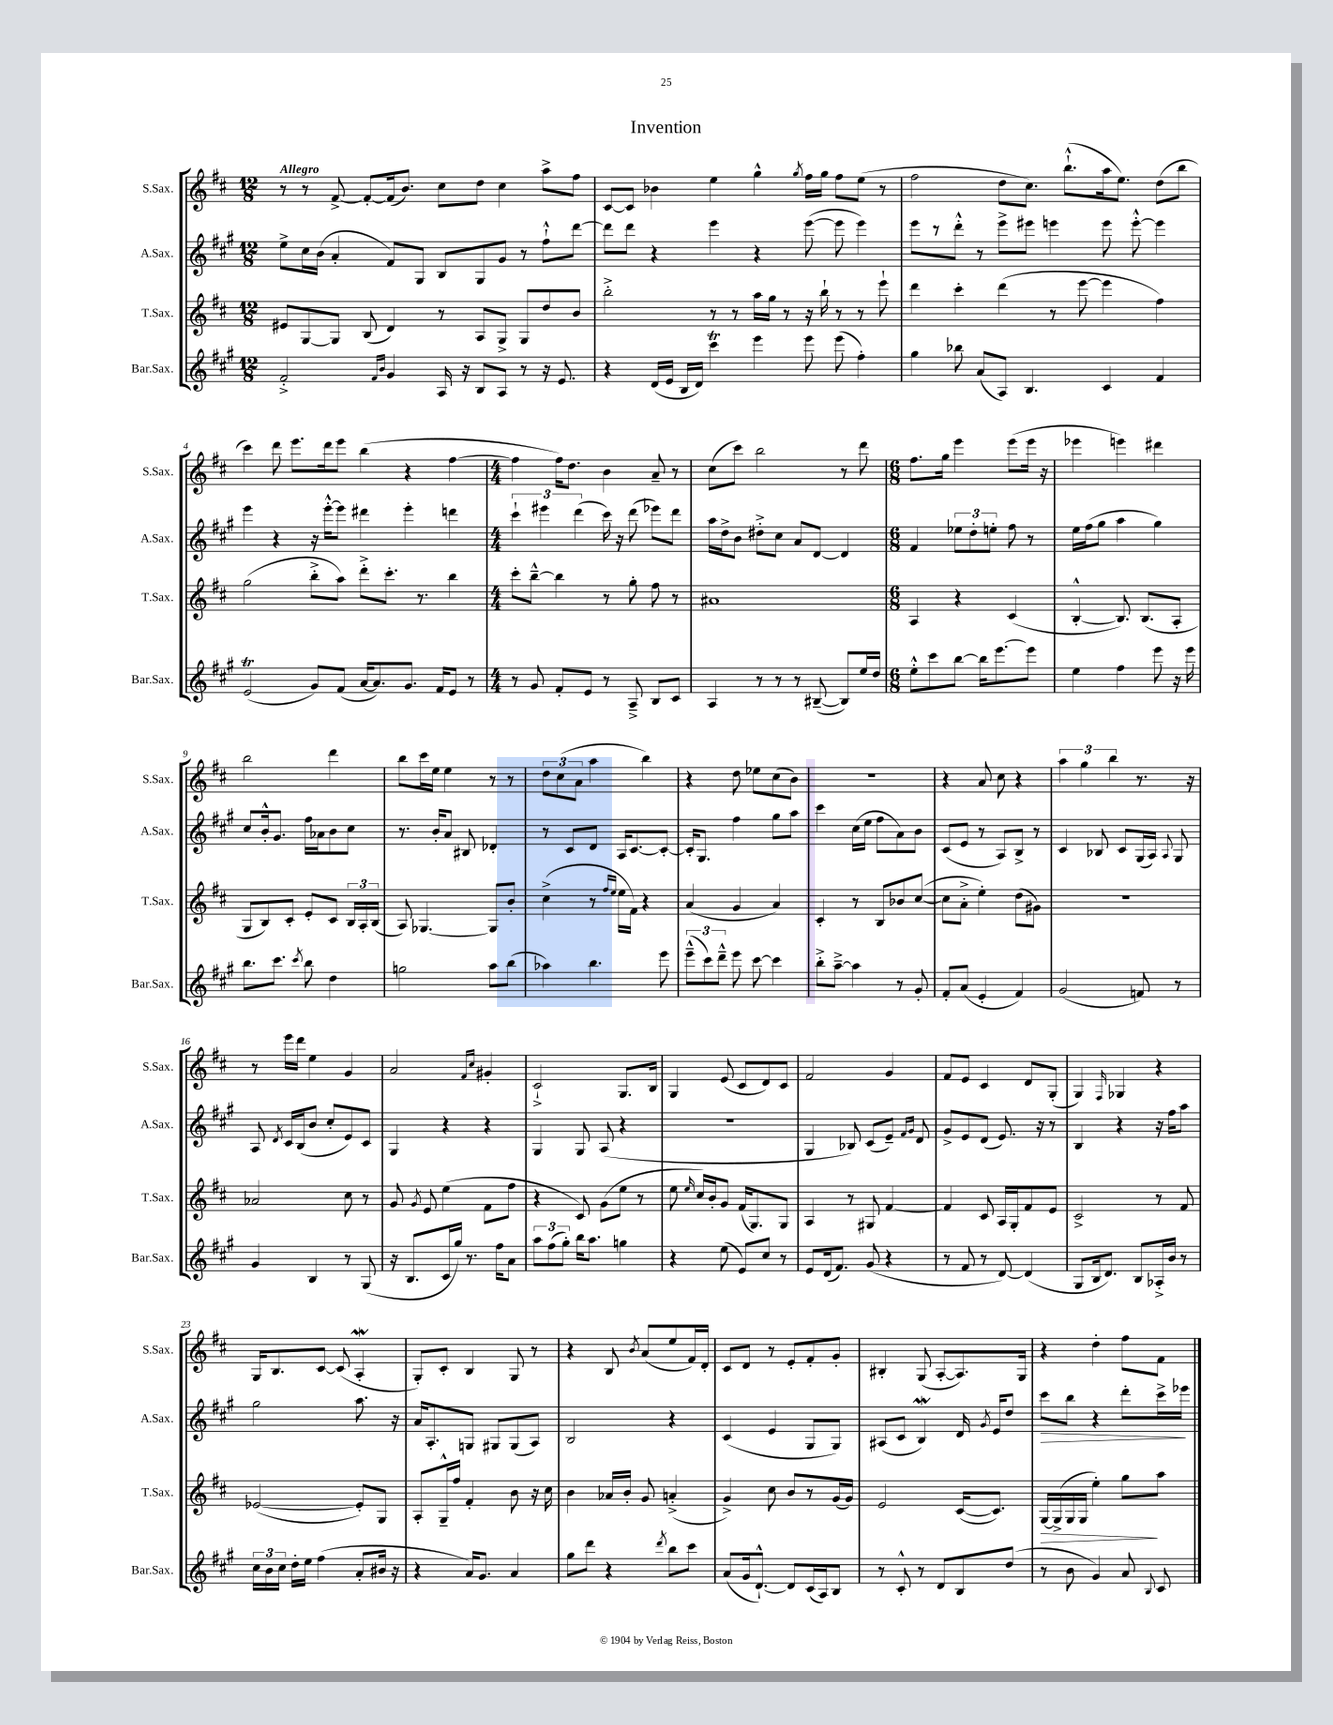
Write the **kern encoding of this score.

**kern	**kern	**kern	**kern
*staff4	*staff3	*staff2	*staff1
*clefG2	*clefG2	*clefG2	*clefG2
*k[f#c#g#]	*k[f#c#]	*k[f#c#g#]	*k[f#c#]
*M12/8	*M12/8	*M12/8	*M12/8
2f#'^	8e#	8ee^	8r
.	[8G	16cc#	8r
.	.	(16b	.
.	8G]	4a'	[8f#^
.	(8B	.	8f#'_
16qqf#	.	.	.
16qqb	.	.	.
4g#	4d)	8f#)	(16f#]
.	.	.	8.b)
.	.	8G#	.
16A	8r	8B	8cc#
16r	.	.	.
8B	8A	8G#	8dd
8A	8G^	8g#	4cc#
8r	8G	8r	.
16r	8dd	8ff#`^^	8aa^
8.e	.	.	.
.	8b	[8ddd	8ff#
=	=	=	=
4r	2bb'^	8ddd]	[8c#
.	.	8ddd	8c#]
(16d	.	4r	4b-
16e	.	.	.
16B	.	.	.
16d)	.	.	.
4ccc#	8r	4eee	4ee
.	8r	.	.
4eee	16aa	4r	4gg^^
.	16gg	.	.
.	8r	.	.
.	.	.	8qgg
8eee	16r	([8eee	16ff#
.	16bb`	.	16gg
(8eee	8r	8eee]	8ff#
4ff#')	8r	4eee)	(8ee
.	8eee`	.	8r
=	=	=	=
4gg#	4ddd	8eee	2ff#
.	.	8r	.
8bb-	4ccc#'	8ddd'^^	.
(8a	.	8r	.
8A)	(4ddd	8eee^	8dd
4.B	.	8eee#	8.cc#)
.	8r	4eee	.
.	.	.	(8.bb`^^
.	[8eee	.	.
4c#	4eee]	8eee	16aa
.	.	.	8.ee)
.	.	[8eee'^^	.
4f#	4ff#)	4eee]	(8dd
.	.	.	8bb
=	=	=	=
(2e	(2gg	4eee	4ccc#)
.	.	4r	8ddd
.	.	.	8.eee
8g#)	8bb'^	16r	.
.	.	[16eee'^^	16ddd
(8f#	8aa)	8eee]	8eee
[16a	8ddd'^	4ddd#	(4bb
8.a])	.	.	.
.	8.ccc#'	.	.
8.g#	.	4eee'	4r
.	8.r	.	.
16f#	.	.	.
8e	4bb	4ddd	[4ff#
8r	.	.	.
=	=	=	=
*M4/4	*M4/4	*M4/4	*M4/4
8r	8ccc#'	6ccc#`	4ff#]
8g#	[8bb~^^	.	.
.	.	6eee#	.
8f#'	4bb]	.	16ff#)
.	.	.	8.dd
.	.	(6ddd	.
8e	.	.	.
8r	8r	16ccc#)	4b
.	.	16r	.
8A~^	8gg'	(8ddd	.
8B	8ff#	8eee-)	8a~
8c#	8r	8ddd	8r
=	=	=	=
4A	1a#	16aa	(8cc#
.	.	16dd^	.
.	.	8b	8ccc#)
8r	.	8dd#'^	2bb
8r	.	8cc#	.
8r	.	8a	.
([8B#~	.	[8d	.
8B#])	.	4d]	8r
16ee	.	.	8ddd
16dd	.	.	.
=	=	=	=
*M6/8	*M6/8	*M6/8	*M6/8
8ee'^^	4A	4f#	8.ff#
8ccc#	.	.	.
.	.	.	16gg
[8bb	4r	12ee-	4eee
.	.	12dd'	.
16bb]	.	.	.
.	.	12ee'	.
[8.eee	.	.	.
.	(4c#	8ff#	(8eee
8eee]	.	8r	16eee
.	.	.	16r
=	=	=	=
4ee	[4B'^^	16ee	4eee-
.	.	(16ff#	.
.	.	8gg#	.
4ff#	8.B])	4aa	4eee)
.	(8.B	.	.
8eee	.	4gg#)	4ddd#
16r	8A'	.	.
16eee	.	.	.
=	=	=	=
8.bb	8G	8cc#	2bb
.	8B)	16b'^^	.
8.ccc#	.	8.g#	.
.	8c#'	.	.
8qccc#	.	.	.
8bb	8e'	16ff#	.
.	.	16a-	.
4dd	8c#	8b	4ddd
.	24B	8cc#	.
.	24A'	.	.
.	(24B	.	.
=	=	=	=
2gg	8A)	8.r	8bb
.	[4.G-	.	16ccc#
.	.	16b'	16ee
.	.	8a	4ee
.	.	8B#	.
8aa	8G-]	4d-'	8r
(8bb	8b'	.	8r
=	=	=	=
4aa-)	(4cc#^	8r	12dd
.	.	.	(12cc#
.	.	8c#	.
.	.	.	12a
4.bb	8r	8d	4aa
.	16qqff#	.	.
.	16qqee	.	.
.	16ee	16A	.
.	16f#)	[8.c#	.
.	4r	.	4bb)
8eee	.	8c#'_	.
=	=	=	=
(12eee~^^	(4a	16c#']	4r
.	.	8.G#	.
12ccc#)	.	.	.
12ddd~^^	.	.	.
8eee	4g	4ff#	8dd
[8ccc#	.	.	8ee-
4ccc#]	4a)	8gg#	(8cc#
.	.	8aa	8b)
=	=	=	=
8bb'^	4c#'	4ccc#	2.r
[8aa~^	.	.	.
4aa]	8r	(16cc#	.
.	.	16ee	.
.	8B	8ff#	.
8r	8b-	8a)	.
8g#'	([8cc#	8b	.
=	=	=	=
8f#'	8cc#]	(8c#	4r
(8a	8a'^	8e	.
4e'	4ee')	8r	8a
.	.	8A)	8cc#
4f#)	(8dd	8B^	4r
.	8g#)	8r	.
=	=	=	=
(2g#	2.r	4c#	6aa
.	.	.	6gg
.	.	8B-	.
.	.	.	6bb
.	.	8c#	.
8f)	.	(16G#	8.r
.	.	16A)	.
.	.	8qqA	.
8r	.	8G#	.
.	.	.	16r
=	=	=	=
4g#	2a-	8A	8r
.	.	8qd	.
.	.	16c#	16eee
.	.	(16B	16ddd
4B	.	8b	4ee
.	.	8cc#'	.
8r	8cc#	8e)	4g
(8G#	8r	8c#	.
=	=	=	=
16r	8g	4G#	2a
8.B	.	.	.
.	8qg	.	.
.	8e	.	.
16c#	(4ee	4r	.
16gg#)	.	.	.
8.r	.	.	.
.	.	.	16qqf#
.	.	.	16qqcc#
.	8f#	4r	4g#'
16ff#	.	.	.
8a	8ff#	.	.
=	=	=	=
12aa	4r	4G#	2c#`^
(12ff#	.	.	.
12gg#')	.	.	.
16bb	8c#)	8G#	.
8.aa	.	.	.
.	(8g	(8A	.
4gg	8ee	4r	8.G
.	8r	.	.
.	.	.	16B
=	=	=	=
4r	8ee	2.r	4G
.	16qqee	.	.
.	16cc#)	.	.
.	16b'	.	.
(8ee	8g	.	(8e
8e)	(16f#	.	8c#
.	8.G)	.	.
8cc#	.	.	8d)
8r	8G	.	8c#
=	=	=	=
8e	4A	4G#	2f#
(16d	.	.	.
8.f#)	.	.	.
.	8r	8B-)	.
(8g#	8G#	(8c#	.
4r	[4f#	8e~)	4g
.	.	16qqf#	.
.	.	16qqg#	.
.	.	8d	.
=	=	=	=
8r	4f#]	8g#^	8f#
8f#	.	8e	8e
8r	8c#	(8d	4c#
[8d)	16A	8.e)	.
.	16G'	.	.
(4d]	8f#	.	8d
.	.	16r	.
.	8e	8r	(8G'
=	=	=	=
8G#	2c#^	4B	4G)
16B	.	.	.
8.d)	.	.	.
.	.	.	16qqF#
.	.	4r	4G-
8B	.	.	.
16A-'^	8r	16r	4r
16b	.	16ff#	.
8r	8f#	8aa	.
=	=	=	=
24cc#	([2e-	2gg#	16G
24b	.	.	.
.	.	.	8.B
24cc#	.	.	.
16dd'	.	.	.
16ee	.	.	.
(4ff#	.	.	[8c#
.	.	.	(8c#]
8a'	8e-'])	8.aa	4A'
16b#	8G	.	.
16r	.	16r	.
=	=	=	=
4r	8A'	16a	8G')
.	.	8.A'	.
.	16G~^^	.	8c#'
.	16ff#	.	.
16a)	4f#'	8G	4B
8.g#	.	.	.
.	.	8G#	.
4a	8b	(8G#	8G
.	16r	8A)	8r
.	16cc#	.	.
=	=	=	=
8gg#	4b	2B	4r
8ddd	.	.	.
4r	16a-	.	8B
.	16b'	.	.
.	.	.	8qb
.	8g	.	(8a
8qddd	.	.	.
8bb	(4a'^	4r	8ee
8ccc#	.	.	16f#)
.	.	.	16d'
=	=	=	=
(8a	4g^)	(4c#	8c#
16g#	.	.	8d
[8.d`^^)	.	.	.
.	8cc#	4e	8r
8d]	8b	.	8e'
(16c#	8r	8G#	8f#'
16A)	.	.	.
8B	(16g	8G#)	8g'
.	16g)	.	.
=	=	=	=
8r	2e	(8A#	4B#'
8c#'^^	.	8c#	.
8r	.	4B)	(8G
8d	.	.	[8A'
8B	([16c#	16d	8.A])
.	.	8qg#	.
.	8.c#])	16e	.
(8dd	.	8dd	.
.	.	.	16G
=	=	=	=
8r	[16G	8ccc#	4r
.	(16G^]	.	.
8b	16G	8bb	.
.	16G	.	.
4g#)	4ee')	4r	4dd'
8a	8gg	8ddd'	8ff#
8qqB	.	.	.
8c#	8aa	16ccc#^	8f#
.	.	16eee-	.
==	==	==	==
*-	*-	*-	*-
